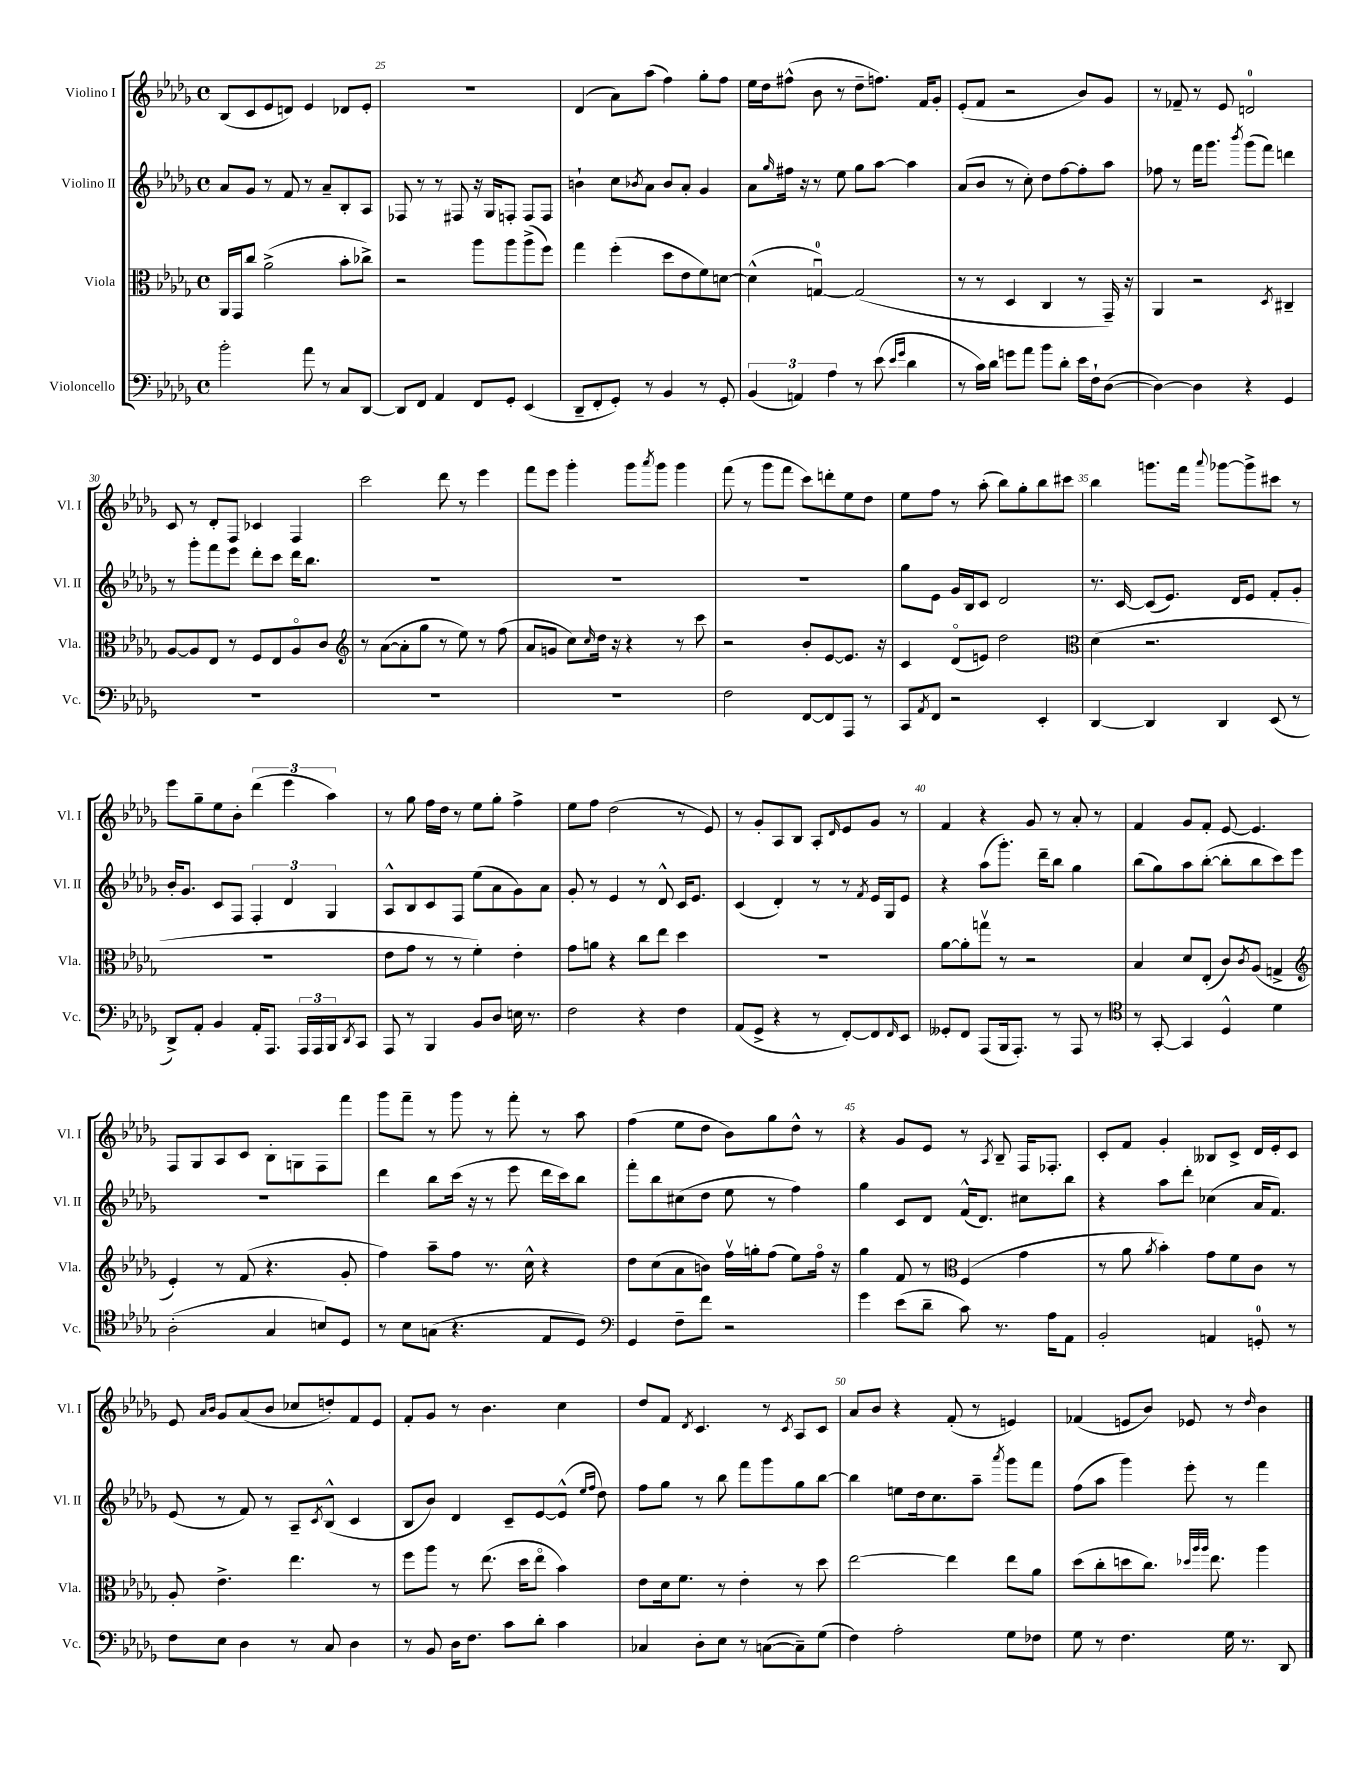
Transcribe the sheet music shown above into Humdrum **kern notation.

**kern	**kern	**kern	**kern
*part4	*part3	*part2	*part1
*staff4	*staff3	*staff2	*staff1
*I"Violoncello	*I"Viola	*I"Violino II	*I"Violino I
*I'Vc.	*I'Vla.	*I'Vl. II	*I'Vl. I
*clefF4	*clefC3	*clefG2	*clefG2
*k[b-e-a-d-g-]	*k[b-e-a-d-g-]	*k[b-e-a-d-g-]	*k[b-e-a-d-g-]
*M4/4	*M4/4	*M4/4	*M4/4
*met(c)	*met(c)	*met(c)	*met(c)
=24	=24	=24	=24
2b-'\	16AA-/LL	8a-/L	(8B-/L
.	16GG-/J	.	.
.	8cc/J	8g-/J	8c/
.	(2a-^\	8r	8e-/
.	.	8f/	8dn/J)
8a-\	.	8r	4e-/
8r	.	8a-~/L	.
8C/L	8b-'\L	8B-'/	8d-X/L
[8DD-/J	8cc-X^\J)	8A-/J	8e-'/J
=25	=25	=25	=25
8DD-/L]	2r	8F-X/	1r
8FF/J	.	8r	.
4AA-/	.	8r	.
.	.	8F#X/	.
8FF/L	8aa-\L	16r	.
.	.	16G-/KL	.
8GG-'/J	8aa-\	8Fn'/J	.
(4EE-/	(8aa-^\	8F/L	.
.	8ff\J)	8F/J	.
=26	=26	=26	=26
8DD-~/L	4gg-\	4bn`\	(4d-/
8FF'/	.	.	.
8GG-'/J)	(4ff'\	8cc\L	8a-\L)
.	.	8qb-X/	.
8r	.	8a-\J	(8aa-\J
4BB-/	8dd-\L	8b-/L	4ff\)
.	8e-\	8a-'/J	.
8r	8f\)	4g-/	8gg-'\L
8GG-'/	[8dn\J	.	8ff\J
=27	=27	=27	=27
(6BB-/	(4d^^\]	8a-\L	16ee-\LL
.	.	.	16dd-\J
.	.	16qqgg-/	.
.	.	16ff#X\Jk	(8ff#X^^\J
6AAn/)	.	.	.
.	.	16r	.
.	[4Gnu/)	8r	8b-\
6A-\	.	.	.
.	.	8ee-\	8r
8r	(2G/]	8gg-\L	8dd-~\L
(8e-\	.	[8aa-\J	8.ffn\J)
16qqe-/LL	.	.	.
16qqg-/JJ	.	.	.
4d-\	.	4aa-\]	.
.	.	.	16f/KL
.	.	.	8g-'/J
=28	=28	=28	=28
8r	8r	(8a-/L	(8e-'/L
16c\LL)	8r	8b-/J	8f/J
16d-\JJ	.	.	.
8gn\L	4D-/	8r	2r
8a-\J	.	8cc'\)	.
8b-\L	4C/	8dd-\L	.
8d-'\J	.	[8ff\	.
16e-\LL	8r	8ff'\]	8b-/L)
16F`\J	.	.	.
([8D-\J	16GG-~/)	8aa-\J	8g-/J
.	16r	.	.
=29	=29	=29	=29
4D-\_)	4AA-/	8ff-X\	8r
.	.	8r	8f-X~/
4D-\]	2r	16fff\KL	8r
.	.	8.ggg-\J	.
.	.	.	8e-/
.	.	8qbbb-/	.
4r	.	(8ggg-\L	2dn/
.	.	8fff\J)	.
.	8qD-/	.	.
4GG-/	4C#X~/	4dddn\	.
!!LO:LB:g=z
=30	=30	=30	=30
1r	[8A-/L	8r	8c/
.	8A-/]	8ggg-'\L	8r
.	8E-/J	8fff\	8d-'/L
.	8r	8eee-\J	8F/J
.	8F/L	8ddd-'\L	4c-X/
.	8E-/	8ccc\J	.
.	8A-/	16ddd-\KL	4F/
.	.	8.bb-\J	.
.	8c/J	.	.
=31	=31	=31	=31
*	*clefG2	*	*
1r	8r	1r	2ccc\
.	([8a-\L	.	.
.	8a-'\]	.	.
.	8gg-\J	.	.
.	8r	.	8ddd-\
.	8ee-\)	.	8r
.	8r	.	4eee-\
.	(8ff\	.	.
=32	=32	=32	=32
1r	8a-/L	1r	8fff\L
.	8gn/J	.	8eee-\J
.	8cc\L)	.	4ggg-'\
.	16qqcc/	.	.
.	16dd-\Jk	.	.
.	16r	.	.
.	4r	.	8ggg-\L
.	.	.	8qaaa-/
.	.	.	8ggg-\J
.	8r	.	4ggg-\
.	8ccc\	.	.
=33	=33	=33	=33
2F\	2r	1r	(8fff\
.	.	.	8r
.	.	.	8ggg-\L
.	.	.	8fff\J
[8FF/L	8b-'/L	.	8ccc\L)
8FF/]	[8e-/	.	8dddn'\
8AAA-/J	8.e-/J]	.	8ee-\
8r	.	.	8dd-\J
.	16r	.	.
=34	=34	=34	=34
8CC/L	4c/	8gg-\L	8ee-\L
8qAA-/	.	.	.
8FF/J	.	8e-\J	8ff\J
2r	(8d-/L	16g-/LL	8r
.	.	16B-/J	.
.	8en/J)	8c/J	(8aa-'\
.	2dd-\	2d-/	8bb-\L)
.	.	.	8gg-'\
4EE-'/	.	.	8bb-\
.	.	.	8ccc#X\J
=35	=35	=35	=35
*	*clefC3	*	*
[4DD-/	(4d-\	8.r	4bb-\
.	.	[16c/	.
4DD-/]	2.r	(8c/L]	8.gggn\L
.	.	8.e-/J)	.
.	.	.	16fff\Jk
.	.	.	8qqaaa-/
4DD-/	.	.	[8ggg-X\L
.	.	16d-/KL	.
.	.	8e-/J	8ggg-^\]
(8EE-/	.	8f'/L	8ccc#X\J
8r	.	8g-'/J	8r
!!LO:LB:g=z
=36	=36	=36	=36
8DD-^/L)	1r	16b-'/KL	8eee-\L
.	.	8.g-/J	.
8AA-'/J	.	.	8gg-~\
4BB-/	.	8c/L	8ee-\
.	.	8F/J	8b-'\J
16AA-'/KL	.	6F'/	(6ddd-\
8.AAA-/J	.	.	.
.	.	6d-/	6eee-\
24AAA-/LL	.	.	.
24AAA-/	.	.	.
24BBB-/J	.	6G-/	6aa-\)
8qDD-/	.	.	.
8CC/J	.	.	.
=37	=37	=37	=37
8AAA-/	8e-\L	8A-^^/L	8r
8r	8g-\J	8B-/	8gg-\
4BBB-/	8r	8c/	16ff\LL
.	.	.	16dd-\JJ
.	8r	8F/J	8r
8BB-/L	4f'\)	(8ee-\L	8ee-\L
8D-/J	.	8a-\	8gg-'\J
16En\	4e-'\	8g-\)	4ff^\
8.r	.	.	.
.	.	8a-\J	.
=38	=38	=38	=38
2F\	8g-\L	8g-'/	8ee-\L
.	8an\J	8r	8ff\J
.	4r	4e-/	(2dd-\
4r	8cc\L	8r	.
.	8ee-\J	8d-^^/	.
4F\	4dd-\	16c/KL	8r
.	.	8.e-/J	.
.	.	.	8e-/)
=39	=39	=39	=39
(8AA-/L	1r	(4c/	8r
8GG-^/J	.	.	8g-'/L
4r	.	4d-'/)	8A-/
.	.	.	8B-/J
8r	.	8r	8A-'/L
.	.	.	16qqd-/
[8FF'/L)	.	8r	8e-/
.	.	8qf/	.
8FF/]	.	16e-/LL	8g-/J
.	.	16G-/J	.
16qqFF/	.	.	.
8EE-/J	.	8e-/J	8r
=40	=40	=40	=40
8GG--X'/L	[8a-\L	4r	4f/
8FF/J	8a-'\]	.	.
(8AAA-/L	8ggnv\J	(8aa-\L	4r
16BBB-/k	8r	8.ggg-'\J)	.
8.AAA-'/J)	.	.	.
.	2r	.	8g-/
.	.	16ddd-~\KL	.
8r	.	8bb-\J	8r
8AAA-/	.	4gg-\	8a-'/
8r	.	.	8r
=41	=41	=41	=41
*clefC4	*	*	*
8r	4B-/	(8bb-\L	4f/
[8GG-'/	.	8gg-\)	.
4GG-/]	8d-/L	8aa-\	8g-/L
.	(8E-'/J	([8bb-'\J	8f'/J
4D-^^/	8c/L)	8bb-'\L]	[8e-/
.	8qc/	.	.
.	(8A-/J	8bb-\	4.e-/]
4d-\	4Gn^/	8ccc\)	.
.	.	8eee-\J	.
!!LO:LB:g=z
=42	=42	=42	=42
*	*clefG2	*	*
(2A-'\	4e-'/)	1r	8F/L
.	.	.	8G-/
.	8r	.	8A-/
.	(8f/	.	8c/J
4G-/	4.r	.	8B-'\L
.	.	.	8Gn\
8Bn/L)	.	.	8F\
8D-/J	8g-'/	.	8fff\J
=43	=43	=43	=43
8r	4ff\)	4ddd-\	8ggg-\L
8B-\L	.	.	8fff~\J
(8Gn\J	8aa-~\L	8bb-\L	8r
4.r	8ff\J	(16ccc\Jk	8ggg-\
.	.	16r	.
.	8.r	8r	8r
.	.	8eee-\	8fff'\
.	16cc^^\	.	.
8E-/L	4r	16ddd-\LL	8r
.	.	16ccc\J)	.
8D-/J)	.	8bb-\J	8aa-\
=44	=44	=44	=44
*clefF4	*	*	*
4GG-/	8dd-\L	8fff'\L	(4ff\
.	(8cc\	8bb-\	.
8F~\L	8a-\	(8cc#X\	8ee-\L
8f\J	8bn\J)	8dd-\J	8dd-\J
2r	16ffv\LL	8ee-\	8b-\L)
.	16ggn'\J	.	.
.	(8ff\J	8r	8gg-\
.	8ee-\L)	4ff\)	8dd-^^\J
.	16ff\Jk	.	8r
.	16r	.	.
=45	=45	=45	=45
4g-\	4gg-\	4gg-\	4r
(8e-\L	8f/	8c/L	8g-/L
8d-~\J	8r	8d-/J	8e-/J
*	*clefC3	*	*
8c\)	(4F/	(16f^^/KL	8r
.	.	8.d-/J)	.
.	.	.	8qA-/
8.r	.	.	8B-~/
.	4g-\	8cc#X\L	16F/KL
16A-\KL	.	.	8.F-X'/J
8AA-\J	.	8bb-\J	.
=46	=46	=46	=46
2BB-'/	8r	4r	8c'/L
.	8a-\	.	8f/J
.	8qa-/	.	.
.	4b-'\)	8aa-\L	4g-'/
.	.	8ddd-'\J	.
4AAn/	8g-\L	(4cc-X\	8B--X/L
.	8f\	.	8c^/J
8GGn'/	8c\J	16a-/KL	16d-/LL
.	.	8.f/J)	16e-'/J
8r	8r	.	8c/J
!!LO:LB:g=z
=47	=47	=47	=47
8F\L	8A-'/	(8e-/	8e-/
.	.	.	16qqa-/LL
.	.	.	16qqb-/JJ
8E-\J	4.e-^\	8r	8g-/L
4D-\	.	8f/)	(8a-/
.	.	8r	8b-/J
8r	4.ee-\	8A-~/L	8cc-X/L
.	.	8qc/	.
8C/	.	(8B-^^/J	8ddn'/)
4D-\	.	4c/	8f/
.	8r	.	8e-/J
=48	=48	=48	=48
8r	8ff\L	8B-/L	8f'/L
8BB-/	8aa-\J	8b-/J)	8g-/J
16D-\KL	8r	4d-/	8r
8.F\J	.	.	.
.	(8.ee-\	.	4.b-\
8c\L	.	8c~/L	.
.	16dd-\KL	.	.
8d-'\J	8ee-\J	[8e-/	.
4c\	4b-\)	(8e-^^/J]	4cc\
.	.	16qqee-/LL	.
.	.	16qqff/JJ	.
.	.	8dd-\)	.
=49	=49	=49	=49
4C-X/	8e-\L	8ff\L	8dd-/L
.	16d-\k	8gg-\J	8f/J
.	8.f\J	.	.
.	.	.	8qd-/
8D-'\L	.	8r	4.c/
8E-\J	8r	8bb-\	.
8r	4e-'\	8fff\L	.
([8Cn\L	.	8ggg-\	8r
.	.	.	8qc/
8C~\])	8r	8gg-\	8A-/L
(8G-\J	8dd-\	[8bb-\J	8c/J
=50	=50	=50	=50
4F\)	[2ee-\	4bb-\]	8a-/L
.	.	.	8b-/J
2A-'\	.	8een\L	4r
.	.	16dd-\k	.
.	.	8.cc\	.
.	4ee-\]	.	(8f'/
.	.	8aa-~\J	8r
.	.	8qaaa-/	.
8G-\L	8ee-\L	8ggg-\L	4en/)
8F-X\J	8a-\J	8fff\J	.
=51	=51	=51	=51
8G-\	(8dd-\L	(8ff\L	(4f-X/
8r	8cc'\	8aa-\J	.
4.F\	8ddn\	4ggg-\)	8en/L
.	8.cc\J)	.	8b-/J)
.	.	8eee-'\	8e-X/
.	32qqdd-X/LLL	.	.
.	32qqaa-/	.	.
.	32qqaa-/JJJ	.	.
.	8.ee-\	.	.
16G-\	.	8r	8r
8.r	.	.	.
.	.	.	16qqdd-/
.	4aa-\	4fff\	4b-\
8DD-/	.	.	.
==	==	==	==
*-	*-	*-	*-
